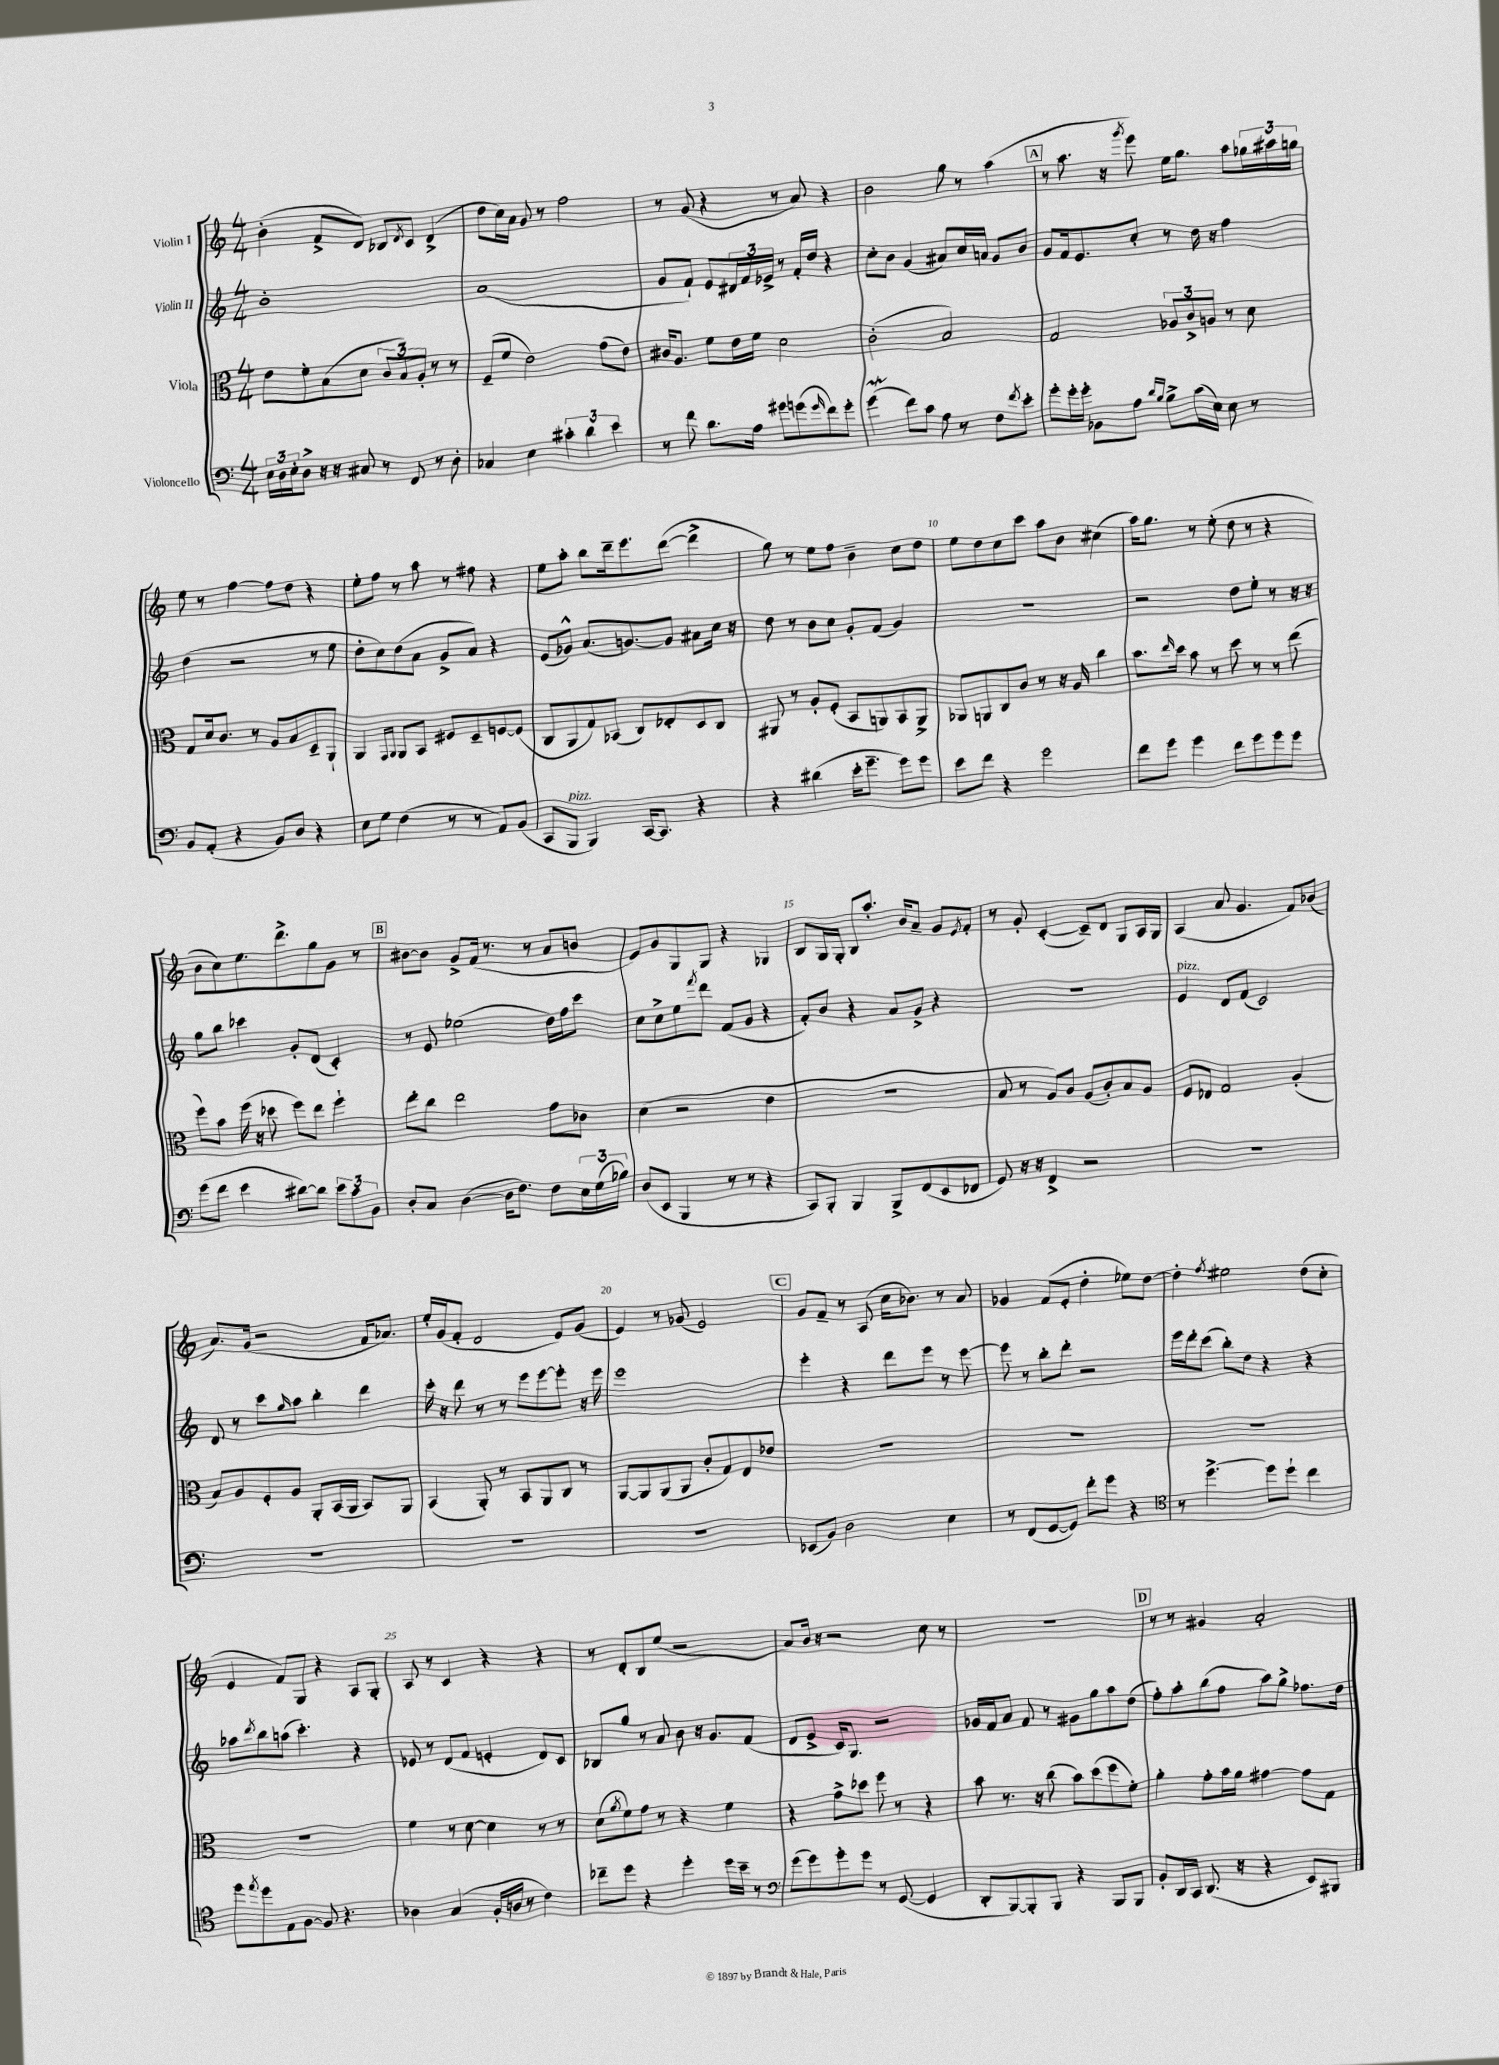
<<
\new StaffGroup <<
\new Staff = "s0" \with { instrumentName = "Violin I" } {
    \clef treble \key c \major \numericTimeSignature \time 4/4
    b'4-.( f'8-> d'8) bes8 \acciaccatura { d'8 } c'8 d'4->( |
    d''8 c''16) a'16 g'8 r8 f''2 |
    r8 g'8( r4 r8 a'8) r4 |
    b'2 g''8 r8 a''4( |
    \mark \markup { \box "A" } r8 a''8. r16 \acciaccatura { g'''8 } e'''8) e''16 g''8. a''8 \tuplet 3/2 { ges''16 ais''16 g''16 } |
    e''8 r8 f''4~ f''8 d''8 r4 |
    e''8-. f''8 r8 a''8 r8 fis''8 r4 |
    e''8 a''8-. b''8 d'''16-- e'''8. d'''8~( d'''4-> |
    g''8) r8 e''8 f''8 b'4-- c''8 d''8 |
    e''8 d''8 c''8 c'''8 a''8 b'8 cis''4( |
    a''16) g''8. r8 e''8-.( d''8 r8 r4 |
    b'8 c''8) e''8. d'''8.-> g''8 g'8 r8 |
    \mark \markup { \box "B" } bis'8~ bis'8 g'8-> f'16( r8. r8 a'8 b'8 |
    e'8) g'8 g8 g8 r4 ges4 |
    b8 g16 g16-. b8 a''8.-. b'16 a'8-- g'8 \acciaccatura { e'8 } f'8-. |
    r8 g'8-. c'4~-.( c'8--) d'8 g8 a16 g16 |
    a4( a'8 g'4. f'8) bes'8( |
    a'8.) g'16( r2 f'16 aes'8.) |
    e''16-. g'16( f'8-. d'2 e'8) g'8( |
    e'4) r8 ges'8( e'2) |
    \mark \markup { \box "C" } g'8 f'8-- r8 a8( c''16 bes'8.) r8 a'8 |
    ges'4 f'8( e'8-. d''4-. ees''8) d''8~ |
    d''4-. \acciaccatura { f''8 } eis''2 d''8( c''8-. |
    e'4 f'8) g8 r4 a8 g8-. |
    a8 r8 c'4 r4 r4 |
    r8 d'8-. b8 e''8( r2 |
    a'8) b'16 r16 r2 c''8 r8 |
    R1 |
    \mark \markup { \box "D" } r8 r8 gis'4 a'2-. \bar "|." |
}
\new Staff = "s1" \with { instrumentName = "Violin II" } {
    \clef treble \key c \major \numericTimeSignature \time 4/4
    b'1-. |
    a'1( |
    g'8 f'8-!) e'8 \tuplet 3/2 { dis'16 f'16 ees'16-> } r8 f'16-. d''16 r4 |
    c''8-. b'8 g'4( ais'8) c''16 a'16 g'8 b'8 |
    \mark \markup { \box "A" } g'8 f'16 e'8. c''8-. r8 d''16 r16 f''4 |
    d''4( r2 r8 e''8 |
    d''8-. c''8) d''8( a'8 g'8-> a'8) r4 |
    e'8( ges'8-^) a'8.( g'8.~) g'8 ais'8 c''16 r16 |
    d''8 r8 b'8 c''8 g'8-. f'8( g'4) |
    R1 |
    r2 d''8 e''8-. r8 r16 r16 |
    g''8 b''8 ces'''4 g'8-. d'8( c'4-.) |
    \mark \markup { \box "B" } r8 e'8 ees''2( d''16) f''16 c'''8 |
    c''8 c''8-> e''8 \acciaccatura { f'''8 } d'''8 f'8( g'8 r4 |
    f'8-.) b'8 r4 a'8 g'8-> r4 |
    R1 |
    e'4^\markup { \italic "pizz." } d'8 f'8( c'2) |
    d'8 r8 c'''8 \grace { g''16 } a''8 b''4-. d'''4 |
    c'''16-. r16 d'''8 r8 r8 e'''8 e'''8~ e'''8-. r16 e'''16 |
    e'''1 |
    \mark \markup { \box "C" } e'''4-. r4 d'''8 e'''8 r8 e'''8~ |
    e'''8 r8 b''8-. d'''8-. r2 |
    e'''16 d'''16-. c'''8( b''8-.) d''8 r4 r4 |
    aes''8 \acciaccatura { d'''8 } b''8 a''8( c'''4.-.) r4 |
    ees'8 r8 d'8( f'8 e'4-. d'8) c'8 |
    bes8 g''8 r8 a'8 b'8 r16 g'8. f'8( |
    d'8 e'8-> c'16) g8. r2 |
    ges'16 f'16 a'8 f'8 r8 gis'8 g''8 a''8 d''8( |
    \mark \markup { \box "D" } f''8-.) a''8-. b''8( f''8 a''8) g''8-> fes''8. d''16 \bar "|." |
}
\new Staff = "s2" \with { instrumentName = "Viola" } {
    \clef alto \key c \major \numericTimeSignature \time 4/4
    e'8 f'8-. b8( d'8 \tuplet 3/2 { c'8 b8) a8-. } r8 r8 |
    f8--( f'8 e'2) g'8( e'8) |
    cis'16 a8. f'8 e'16 f'16 d'2 |
    c'2-.( b2) |
    \mark \markup { \box "A" } g2 \tuplet 3/2 { aes8 c'8-> a8 } r8 d'8 |
    g8 d'16 c'8. r8 a8 b8 d8-- a,8-! |
    a,4 \grace { g,16 a,16 } a,8 b,8 fis8 d8-- f8~ f8( |
    c8 a,8 g8) bes,8( c8) ees8-. d8 c8 |
    ais,8 r8 a8-. f8-.( b,8 a,8) b,8 a,8-> |
    aes,8 a,8 c8 c'8 r8 r16 a16 c''4 |
    b'8. \grace { e''16 } d''16 b'8 r8 d''8 r8 r8 e''8( |
    f''8) b'8 f''16( r16 des''8 f''8) e''8 f''4-! |
    \mark \markup { \box "B" } e''8-. c''8 e''2 g'8 ces'8 |
    d'4( r2 e'4 |
    R1 |
    b8 r8 a8) c'8 a8( c'8-.) b8 a8 |
    f8 ees8 g2 a4-.( |
    b8) a8 f8-. a8 a,8-. b,16( a,16 b,8) a,8 |
    b,4( a,8-.) r8 b,8 a,8 c8 r8 |
    a,8~ a,8 a,8( a,8 c'8-. g8) e8 ees'8 |
    \mark \markup { \box "C" } R1 |
    R1 |
    R1 |
    R1 |
    f'4 r8 d'8~ d'4 r8 r8 |
    d'8( \acciaccatura { a'8 } f'8) g'8 r8 r4 f'4 |
    r4 g'8-> des''8 f''8 r8 r4 |
    b'8 r8. r16 c''8( b'8) d''8( f''8 f'8-.) |
    \mark \markup { \box "D" } a'4-. g'8-. b'16 a'16 gis'4~ gis'8 g8 \bar "|." |
}
\new Staff = "s3" \with { instrumentName = "Violoncello" } {
    \clef bass \key c \major \numericTimeSignature \time 4/4
    \tuplet 3/2 { e16 d16 e16-. } d8-> r16 r16 cis8 r8 f,8 r8 d8-. |
    ces4 e4 \tuplet 3/2 { cis'4-. d'4 e'4 } |
    r8 f'8 d'8. a16 gis'8 g'8( \grace { g'16 } f'8) g'8-. |
    g'4\mordent( f'8) c'8 a8 r8 f8 \acciaccatura { f'8 } e'8-. |
    \mark \markup { \box "A" } g'8-. g'16-. g'16-. bes,8 a8 \grace { d'16 b16 } b8-> c'16( e16) e8 r8 |
    b,8 a,8-.( r4 b,8) d8 r4 |
    e8 g8 f4( r8 r8 a,8) b,8( |
    c,8 b,,8^\markup { \italic "pizz." } b,,4) c,16~ c,8. r4 |
    r4 dis'4( e'16-. g'8.-- g'8) g'8 |
    e'8 f'8 r4 g'2 |
    f'8 g'8 g'4 f'8 g'8 g'8 g'8 |
    g'8( f'8 e'4 dis'8~) dis'8 \tuplet 3/2 { e'8 c'8 b,8 } |
    \mark \markup { \box "B" } d8-. c8 d4~( d16 f8.) f8 \tuplet 3/2 { e16 g16( bes16) } |
    d8( e,8 b,,4 r8 r8 r4 |
    c,8) b,,8-. b,,4 b,,8-> f,8( e,8 fes,8 |
    g,8) r16 r16 f,4-> r2 |
    R1 |
    R1 |
    R1 |
    R1 |
    \mark \markup { \box "C" } ees,8( b,8) d2 e4 |
    r8 f,8( g,8~ g,8) f'8-. g'8 r4 |
    \clef tenor r8 d''4.~-> d''8 d''8-! c''4 |
    d''8 \acciaccatura { e''8 } d''8 e8 f8~ f8 r4. |
    aes4 g4( f16-. a16 r8 c'4) |
    ces''8-- d''8 r4 d''4-. d''16 b'16-- r8 |
    \clef bass g'8( g'8) g'8-. g'8 r8 g,8~( g,4 |
    d,8-. b,,8~) b,,8-. b,,8 r4 b,,8 b,,8 |
    \mark \markup { \box "D" } b,8-. d,16 c,16 d,8.( r16 r4 e,8) bis,,8 \bar "|." |
}
>>
>>
\layout { \context { \Score \override BarNumber.break-visibility = ##(#f #t #t) barNumberVisibility = #(every-nth-bar-number-visible 5) } }
